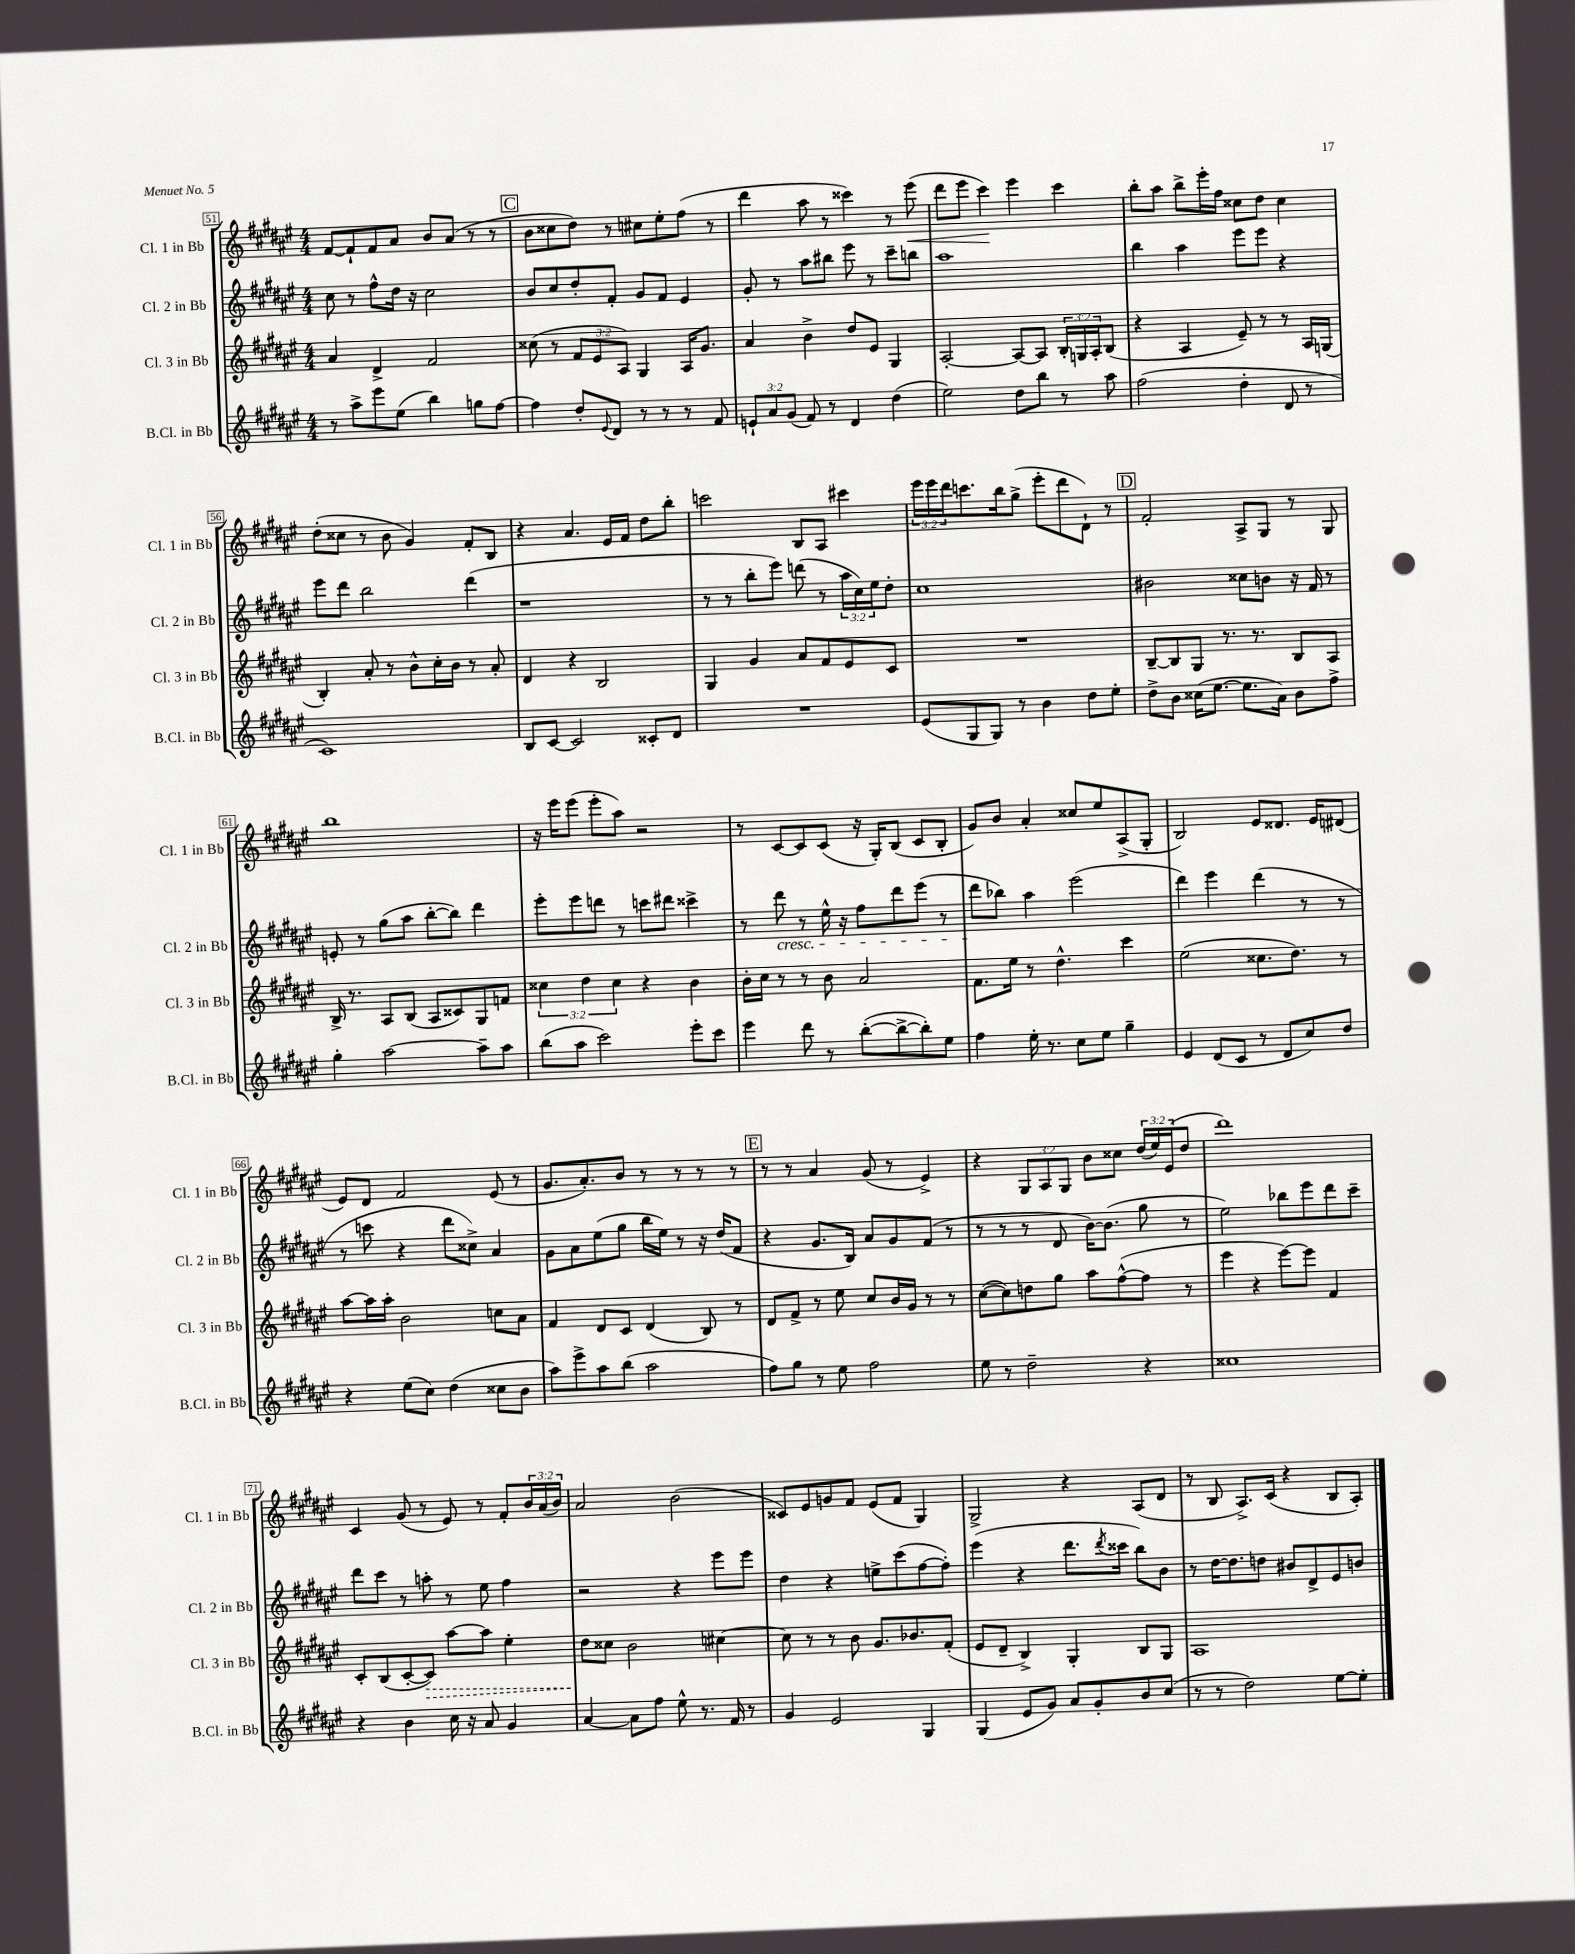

**kern	**kern	**dynam	**kern	**kern	**dynam
*part4	*part3	*part3	*part2	*part1	*part1
*staff4	*staff3	*staff3	*staff2	*staff1	*staff1
*I"B.Cl. in Bb	*I"Cl. 3 in Bb	*	*I"Cl. 2 in Bb	*I"Cl. 1 in Bb	*
*I'B.Cl. in Bb	*I'Cl. 3 in Bb	*	*I'Cl. 2 in Bb	*I'Cl. 1 in Bb	*
*clefG2	*clefG2	*	*clefG2	*clefG2	*
*k[f#c#g#d#a#e#]	*k[f#c#g#d#a#e#]	*	*k[f#c#g#d#a#e#]	*k[f#c#g#d#a#e#]	*
*M4/4	*M4/4	*	*M4/4	*M4/4	*
=51	=51	=51	=51	=51	=51
8r	4a#/	.	8cc#\	[8f#/L	.
8aa#^\L	.	.	8r	8f#`/]	.
8eee#\	4d#^/	.	8ff#^^\L	8f#/	.
(8ee#\J	.	.	16dd#\Jk	8a#/J	.
.	.	.	16r	.	.
4bb\)	2f#/	.	2cc#\	8b/L	.
.	.	.	.	(8a#/J	.
8ggn\L	.	.	.	8r	.
[8ff#\J	.	.	.	8r	.
!!LO:REH:place=s1:t=C
=52	=52	=52	=52	=52	=52
4ff#\]	(8cc##X\	.	8b/L	8b\L	.
.	8r	.	8cc#/	8cc##X\	.
8dd#'/L	12f#/L	.	8dd#'/	8dd#\J)	.
.	12e#/	.	.	.	.
8qqe#/	.	.	.	.	.
8d#/J	.	.	8f#'/J	8r	.
.	12A#/J)	.	.	.	.
8r	4G#/	.	8g#/L	8cc#X\L	.
8r	.	.	8f#/J	8ee#'\	.
8r	16A#/KL	.	4e#/	(8ff#\J	.
.	8.g#/J	.	.	.	.
8f#/	.	.	.	8r	.
=53	=53	=53	=53	=53	=53
12en`/L	4a#/	.	8g#'/	4ddd#\	.
12a#/	.	.	.	.	.
.	.	.	8r	.	.
(12g#/J	.	.	.	.	.
8f#/)	4b^\	.	8aa#\L	8aa#\	.
8r	.	.	8bb#X\J	8r	.
4d#/	8dd#/L	.	8eee#\	4ccc##X\)	.
.	8e#/J	.	8r	.	.
(4dd#\	4G#/	.	8ccc#~\L	8r	.
!	!	!	!	!	!LO:HP:b
.	.	.	8bbn\J	(8eee#\	<
=54	=54	=54	=54	=54	=54
2ee#\)	[2A#'/	.	1aa#	8ddd#\L	.
.	.	.	.	8eee#\J	.
.	.	.	.	4ccc#\)	.
8dd#\L	8A#/L_	.	.	4eee#\	[
8bb\J	8A#/J]	.	.	.	.
8r	24B'/LL	.	.	4ccc#\	.
.	24Gn/	.	.	.	.
.	24A#'/J	.	.	.	.
8aa#\	(8B/J	.	.	.	.
=55	=55	=55	=55	=55	=55
(2ff#\	4r	.	4bb\	8bb'\L	.
.	.	.	.	8aa#\J	.
.	4A#/	.	4aa#\	8bb^\L	.
.	.	.	.	16eee#'\L	.
.	.	.	.	16ff#\JJ	.
4dd#'\	8e#~/)	.	8eee#\L	8cc##X\L	.
.	8r	.	8eee#\J	8dd#\J	.
8d#/	8r	.	4r	4cc##\	.
8r	16A#/LL	.	.	.	.
.	(16Gn/JJ	.	.	.	.
!!LO:LB:g=z
=56	=56	=56	=56	=56	=56
1c#)	4B'/)	.	8eee#\L	(8dd#'\L	.
.	.	.	8ddd#\J	8cc##X\J	.
.	8a#'/	.	2bb\	8r	.
.	8r	.	.	8b\	.
.	8b^^\L	.	.	4g#/)	.
.	16cc#'\L	.	.	.	.
.	16b\JJ	.	.	.	.
.	8r	.	(4ddd#\	8f#'/L	.
.	8a#'/	.	.	8B/J	.
=57	=57	=57	=57	=57	=57
8B/L	4d#/	.	1r	4r	.
[8c#/J	.	.	.	.	.
2c#/]	4r	.	.	4.a#/	.
.	2B/	.	.	.	.
.	.	.	.	16e#/LL	.
.	.	.	.	16f#/JJ	.
8c##X'/L	.	.	.	8dd#\L	.
8d#/J	.	.	.	8bb'\J	.
=58	=58	=58	=58	=58	=58
1r	4G#/	.	8r	2cccn\	.
.	.	.	8r	.	.
.	4g#/	.	8bb'\L	.	.
.	.	.	8eee#\J)	.	.
.	8a#/L	.	(8dddn\	8B/L	.
.	8f#/	.	8r	8A#/J	.
.	8e#/	.	24aa#\LL	4ccc#X\	.
.	.	.	24cc#\)	.	.
.	.	.	24ee#\J	.	.
.	8c#/J	.	8dd#'\J	.	.
=59	=59	=59	=59	=59	=59
(8e#/L	1r	.	1cc#	24eee#\LL	.
.	.	.	.	24eee#\	.
.	.	.	.	24ddd#\J	.
8G#/	.	.	.	8.cccn\	.
8G#/J)	.	.	.	.	.
.	.	.	.	16bb\k	.
8r	.	.	.	(8gg#^\J	.
4b\	.	.	.	8eee#'\L	.
.	.	.	.	8ddd#\	.
8dd#\L	.	.	.	8d#`\J)	.
8ee#'\J	.	.	.	8r	.
!!LO:REH:place=s1:t=D
=60	=60	=60	=60	=60	=60
8dd#^\L	[8B~/L	.	2b#X\	2f#'/	.
8b\J	8B/]	.	.	.	.
(16cc##X\KL	8G#/J	.	.	.	.
[8.ee#\J	.	.	.	.	.
.	8.r	.	.	.	.
8.ee#\L]	.	.	8cc##X\L	8A#^/L	.
.	8.r	.	.	.	.
.	.	.	8bn\J	8G#/J	.
16a#\Jk)	.	.	.	.	.
8b\L	8B/L	.	16r	8r	.
.	.	.	16f#/	.	.
8ff#^\J	8A#/J	.	8r	8G#/	.
!!LO:LB:g=z
=61	=61	=61	=61	=61	=61
4gg#'\	16B^/	.	8en'/	1bb	.
.	8.r	.	.	.	.
.	.	.	8r	.	.
[2aa#\	8A#/L	.	(8gg#\L	.	.
.	(8B/J	.	8aa#\J	.	.
.	8A#/L	.	[8bb'\L	.	.
.	8c##X/)	.	8bb\J])	.	.
8aa#~\L]	8G#/	.	4ddd#\	.	.
8aa#\J	8fn/J	.	.	.	.
=62	=62	=62	=62	=62	=62
(8bb\L	6cc##X\	.	8eee#'\L	16r	.
.	.	.	.	16eee#\KL	.
8aa#\J	.	.	8eee#\	(8eee#\J	.
.	6dd#\	.	.	.	.
2ccc#\)	.	.	8dddn\J	8eee#'\L	.
.	6cc##\	.	.	.	.
.	.	.	8r	8aa#\J)	.
.	4r	.	8cccn\L	2r	.
.	.	.	8ddd#X\J	.	.
8eee#'\L	4b\	.	4ccc##X^\	.	.
8ccc#\J	.	.	.	.	.
=63	=63	=63	=63	=63	=63
4eee#\	16b'\LL	.	8r	8r	.
.	16cc#\JJ	.	.	.	.
!	!	!	!LO:TX:b:i:t=cresc.	!	!
.	8r	.	8ddd#\	[8c#/L	.
8ddd#\	8r	.	8r	8c#/]	.
8r	8b\	.	16ee#^^\	(8c#/J	.
.	.	.	16r	.	.
([8bb'\L	2a#/	.	8ff#\L	16r	.
.	.	.	.	16G#'/KL)	.
8bb^\_	.	.	8ddd#\	(8B/J	.
8bb'\])	.	.	(8eee#\J	8c#/L	.
8ee#\J	.	.	8r	8B'/J	.
=64	=64	=64	=64	=64	=64
4ff#\	8.f#\L	.	8ddd#\L	8g#/L)	.
.	.	.	8bb-X\J)	8b/J	.
.	16ee#\Jk	.	.	.	.
16ee#'\	8r	.	4aa#\	4a#'/	.
8.r	.	.	.	.	.
.	4.dd#^^\	.	.	.	.
8cc#\L	.	.	(2eee#\	8cc##X/L	.
8ee#\J	.	.	.	8ee#/	.
4gg#~\	4ccc#\	.	.	(8A#^/	.
.	.	.	.	8G#'/J	.
=65	=65	=65	=65	=65	=65
4e#/	(2ee#\	.	4ddd#\)	2B/)	.
(8d#/L	.	.	4eee#\	.	.
8c#/J	.	.	.	.	.
8r	8.cc##X\L	.	(4ddd#\	8e#/L	.
8d#/L	.	.	.	8.d##X/J	.
.	8.dd#\J)	.	.	.	.
8cc#/)	.	.	8r	.	.
.	.	.	.	16e#/KL	.
8dd#/J	8r	.	8r	(8d#X/J	.
!!LO:LB:g=z
=66	=66	=66	=66	=66	=66
4r	[8aa#\L	.	8r	8e#/L)	.
.	16aa#\L]	.	8cccn\	8d#/J	.
.	16aa#'\JJ	.	.	.	.
(8ee#\L	2b\	.	4r	2f#/	.
8cc#\J)	.	.	.	.	.
(4dd#\	.	.	8ddd#\L	.	.
.	.	.	8cc##X^\J)	.	.
8cc##X\L	8ccn\L	.	4a#/	(8e#/	.
8b\J	8a#\J	.	.	8r	.
=67	=67	=67	=67	=67	=67
8aa#\L)	4f#/	.	8g#\L	8.g#/L	.
8eee#^\	.	.	8a#\	.	.
.	.	.	.	8.a#'/)	.
8aa#\	8d#/L	.	(8ee#\	.	.
(8bb\J	8c#/J	.	8gg#\J	8b/J	.
2aa#\	(4d#/	.	16bb\LL	8r	.
.	.	.	16ee#\JJ)	.	.
.	.	.	8r	8r	.
.	8B/)	.	16r	8r	.
.	.	.	(16dd#/KL	.	.
.	8r	.	8f#/J	8r	.
!!LO:REH:place=s1:t=E
=68	=68	=68	=68	=68	=68
8ff#\L)	8d#/L	.	4r	8r	.
8gg#\J	8f#^/J	.	.	8r	.
8r	8r	.	8.g#/L	4a#/	.
8ee#\	8ee#\	.	.	.	.
.	.	.	16B/Jk)	.	.
2ff#\	8cc#/L	.	8a#/L	(8g#/	.
.	16b/L	.	8g#/	8r	.
.	16g#/JJ	.	.	.	.
.	8r	.	(8f#/J	4e#^/)	.
.	8r	.	8r	.	.
=69	=69	=69	=69	=69	=69
8ee#\	([8cc#\L	.	8r	4r	.
8r	8cc#\])	.	8r	.	.
2dd#~\	8ddn\	.	8r	12G#/L	.
.	.	.	.	12A#/	.
.	8gg#\J	.	8d#/	.	.
.	.	.	.	12G#/J	.
.	8aa#\L	.	[16b\KL)	8b\L	.
.	.	.	(8.b\J]	.	.
.	([8ff#^^\	.	.	8cc##X\J	.
4r	8ff#\J]	.	8gg#\	(24dd#/LL	.
.	.	.	.	24ee#/)	.
.	.	.	.	(24e#/J	.
.	8r	.	8r	8dd#/J	.
=70	=70	=70	=70	=70	=70
1cc##X	4eee#\	.	2ee#\)	1ddd#)	.
.	4r	.	.	.	.
.	[8eee#\L)	.	8bb-X\L	.	.
.	8eee#\J]	.	8eee#\	.	.
.	4f#/	.	8ddd#\	.	.
.	.	.	8ccc#~\J	.	.
!!LO:LB:g=z
=71	=71	=71	=71	=71	=71
4r	8c#'/L	.	8ddd#\L	4c#/	.
.	(8B/	.	8ccc#\J	.	.
4b\	[8c#'/	.	8r	(8g#/	.
!	!	!LO:HP:b	!	!	!
.	8c#/J])	>	8aan'\	8r	.
16cc#\	[8aa#\L	.	8r	8e#/)	.
16r	.	.	.	.	.
8a#/	8aa#\J]	.	8ee#\	8r	.
4g#/	4ee#'\	.	4ff#\	8f#'/L	.
.	.	.	.	24b/L	.
.	.	.	.	(24a#/	.
.	.	.	.	24b/JJ)	.
=72	=72	=72	=72	=72	=72
[4a#/	8dd#\L	.	2r	2a#/	.
.	8cc##X\J	]	.	.	.
8a#\L]	2b\	.	.	.	.
8ff#\J	.	.	.	.	.
8ee#^^\	.	.	4r	(2b\	.
8.r	.	.	.	.	.
.	[4cc#X\	.	8eee#\L	.	.
16f#/	.	.	.	.	.
8r	.	.	8eee#\J	.	.
=73	=73	=73	=73	=73	=73
4g#/	8cc#\]	.	4dd#\	8c##X/L)	.
.	8r	.	.	8e#/	.
2e#/	8r	.	4r	8gn/	.
.	8b\	.	.	8f#/J	.
.	8.g#/L	.	8een^\L	(8e#/L	.
.	.	.	(8ccc#\	8f#/J	.
.	8.b-X/	.	.	.	.
4G#/	.	.	[8ff#\	4G#/)	.
.	(8f#'/J	.	8ff#'\J])	.	.
=74	=74	=74	=74	=74	=74
(4G#/	8e#/L	.	(4eee#\	2G#^/	.
.	8d#~/J	.	.	.	.
8e#/L	4B^/)	.	4r	.	.
8g#/J)	.	.	.	.	.
8a#/L	4G#'/	.	8.ddd#\L	4r	.
8g#'/	.	.	.	.	.
.	.	.	8qddd#/	.	.
.	.	.	16ccc##X\Jk	.	.
8b/	8B/L	.	8bb\L)	(8A#/L	.
(8cc#/J	8G#/J	.	8b\J	8d#/J	.
=75	=75	=75	=75	=75	=75
8r	1A#	.	8r	8r	.
8r	.	.	[16dd#\KL	8B/	.
.	.	.	8.dd#\]	.	.
2dd#\)	.	.	.	8.A#^/L)	.
.	.	.	8ddn\J	.	.
.	.	.	.	(16c#/Jk	.
.	.	.	8b#X/L	4r	.
.	.	.	8d#^/	.	.
[8ee#\L	.	.	8e#/	8B/L	.
8ee#'\J]	.	.	8bn/J	8A#'/J)	.
==	==	==	==	==	==
*-	*-	*-	*-	*-	*-
